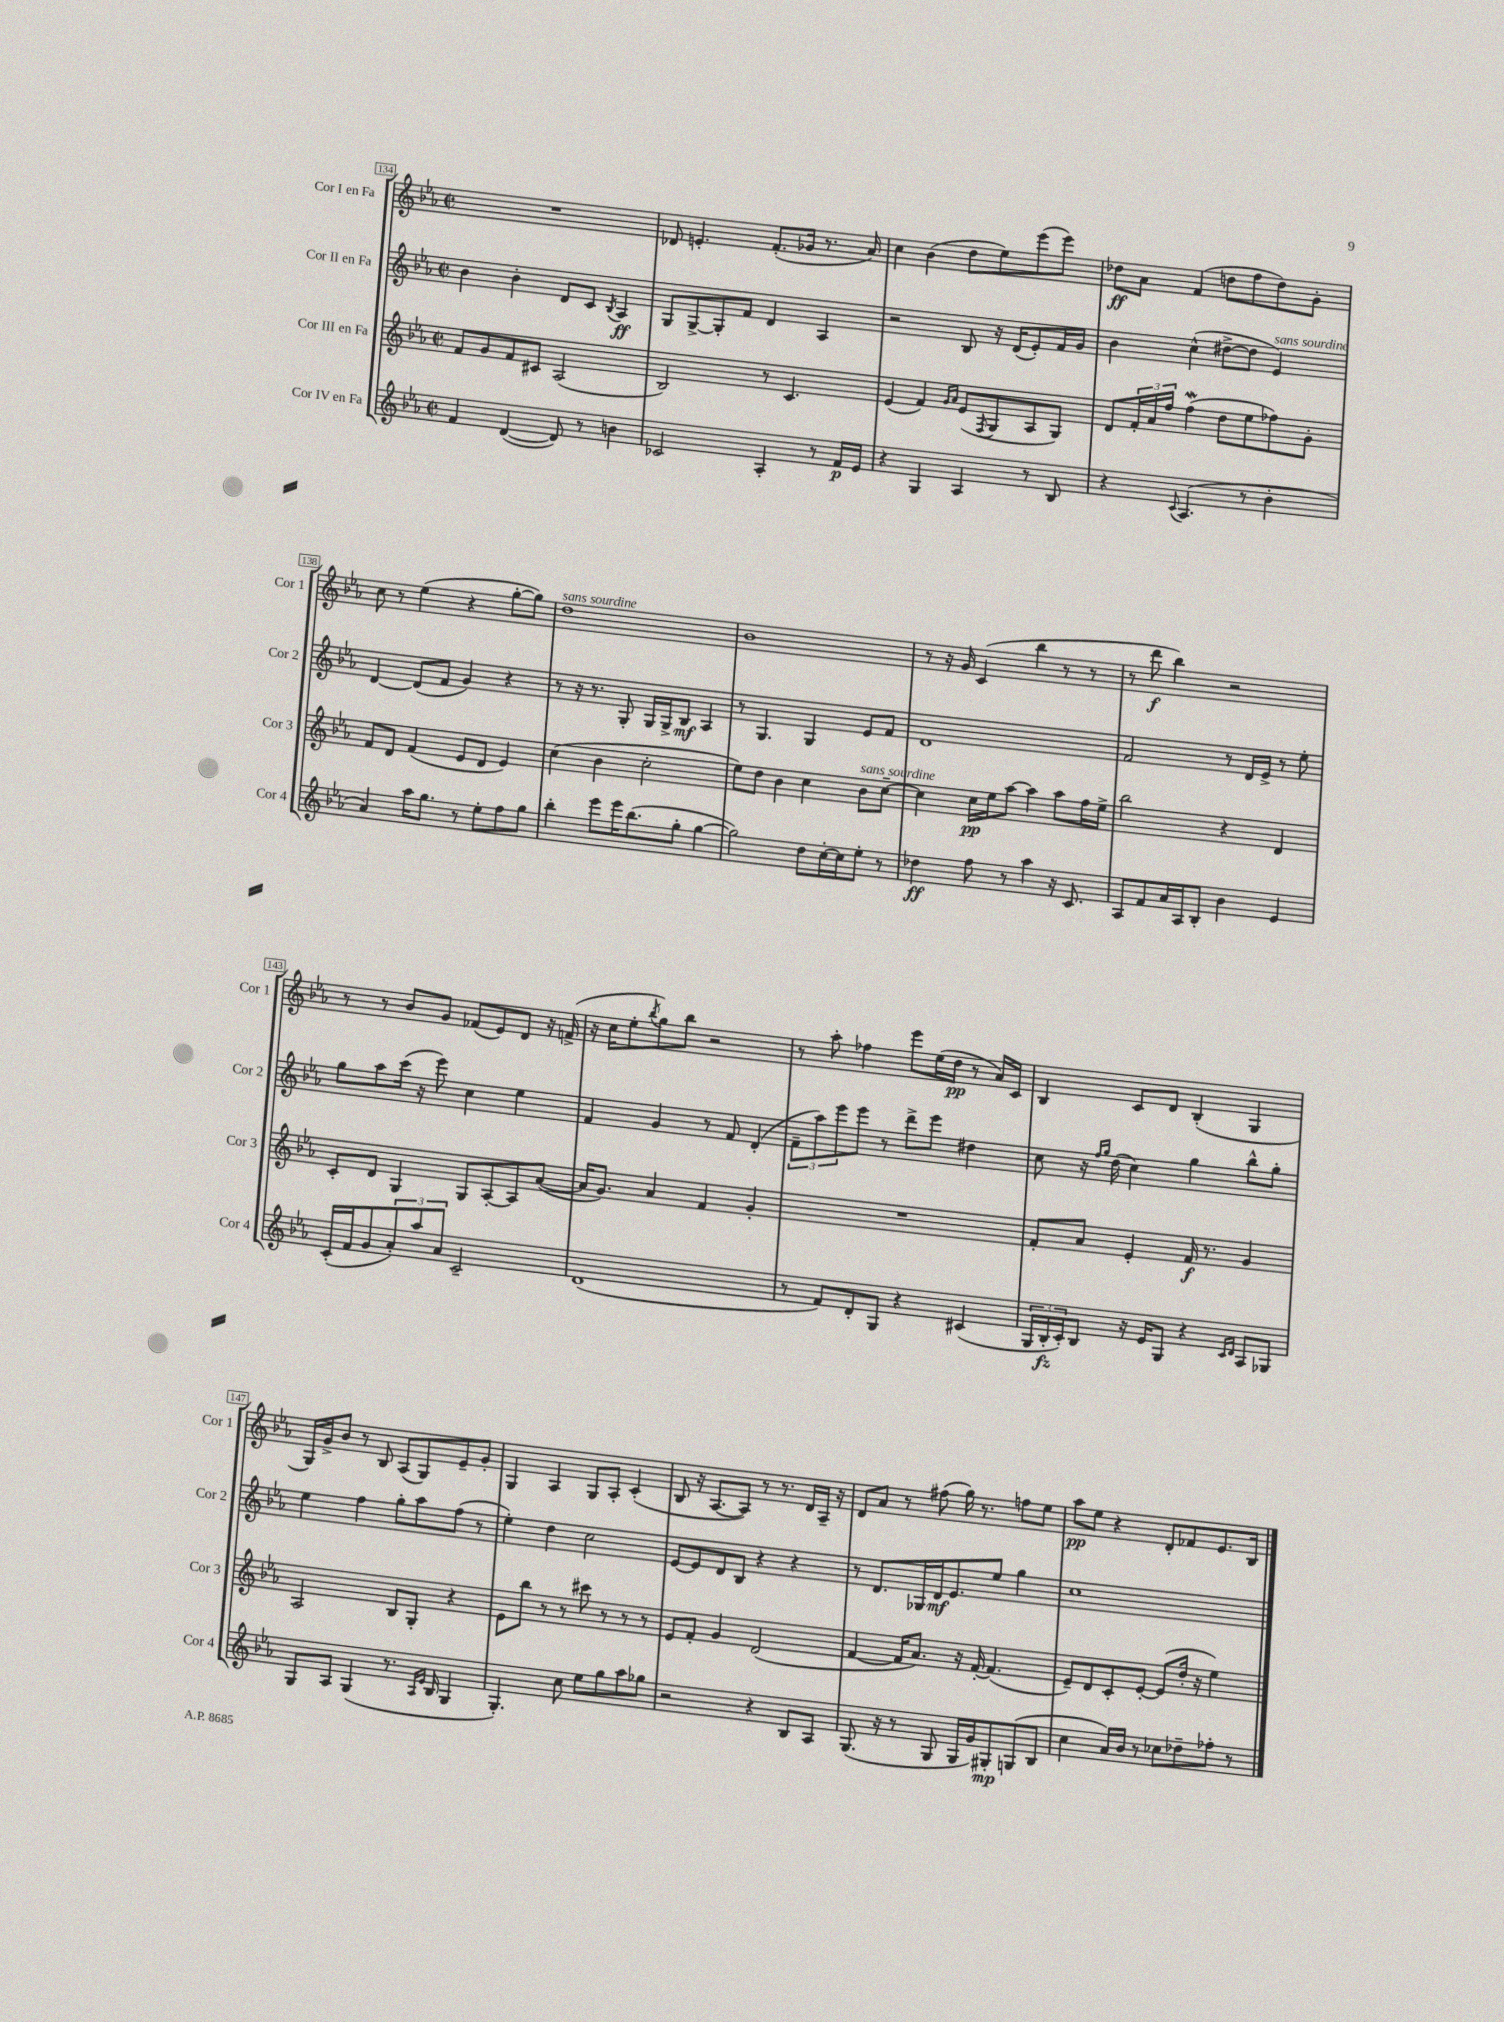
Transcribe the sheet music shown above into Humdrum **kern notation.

**kern	**kern	**kern	**kern
*staff4	*staff3	*staff2	*staff1
*clefG2	*clefG2	*clefG2	*clefG2
*k[b-e-a-]	*k[b-e-a-]	*k[b-e-a-]	*k[b-e-a-]
*M2/2	*M2/2	*M2/2	*M2/2
*met(c|)	*met(c|)	*met(c|)	*met(c|)
4f/	8f/L	4b-\	1r
.	8g/	.	.
([4d/	8f/	4b-'\	.
.	8c#/J	.	.
8d/])	(2A-/	8d/L	.
8r	.	8c/J	.
.	.	8qB-/	.
4b\	.	4A-/	.
=	=	=	=
2c-/	2B-/)	8G/L	8d-/
.	.	[8G^/	4.e'/
.	.	8G'/]	.
.	.	8f/J	.
4A-'/	8r	4d/	(8.f'/L
.	4.c/	.	.
.	.	.	16g-/Jk
8r	.	4A-/	8.r
16f/LL	.	.	.
16e-/JJ	.	.	16a-/)
=	=	=	=
4r	(4e-/	2r	4cc\
4G/	4f/)	.	(4b-\
.	16qqg/LL	.	.
.	16qqa-/JJ	.	.
4A-/	(8e-/L	8B-/	8dd\L
.	8qF/	.	.
.	8G/	16r	8ee-\)
.	.	(16d/LK	.
8r	8A-/	8e-'/)	(8eee-\
8B-/	8G/J)	16f/L	8eee-\J)
.	.	16g/JJ	.
=	=	=	=
4r	8d/L	4b-\	8dd-\L
.	24f'/L	.	8a-\J
.	24a-/	.	.
.	24ff/JJ	.	.
8qqc/	.	.	.
(4.A-/	(4ff\	(4cc^^\	(4f/
.	8dd\L	[8dd#^\L	8dd\L
8r	8ee-\	8dd#\]J	8ff\
4b-'\	8ff-\)	4e-/)	8dd\)
.	8g'\J	.	8g'\J
=	=	=	=
4a-/)	8f/L	[4d/	8cc\
.	8d/J	.	8r
16aa-\LK	(4f/	(8d/]L	(4ee-\
8.gg\J	.	.	.
.	.	8f/J	.
8r	8e-/L	4g/)	4r
8ee-'\L	8d/J	.	.
8ff\	4e-/)	4r	[8gg'\L
8gg\J	.	.	8gg\]J)
=	=	=	=
4bb-'\	(4cc\	8r	1dd
.	.	16r	.
.	.	8.r	.
8eee-\L	4b-\	.	.
16eee-\K	.	8G'/	.
(8.bb-\	.	.	.
.	2cc'\	16G/LL	.
.	.	16G^/J	.
8gg'\J	.	8B-/J	.
[4gg\	.	4A-/	.
=	=	=	=
2gg\])	8ee-\L)	8r	1b-
.	8dd\J	4.G/	.
.	4b-\	.	.
8dd\L	4cc\	4G/	.
[16cc'\L	.	.	.
16cc\]J	.	.	.
8ee-'\J	8b-\L	8e-/L	.
8r	[8cc~\J	8f/J	.
=	=	=	=
4dd-\	4cc\]	1d	8r
.	.	.	16r
.	.	.	16g/
8ff\	16cc\LL	.	(4c/
.	16ee-\J	.	.
8r	[8aa-\J	.	.
4aa-\	4aa-\]	.	4bb-\
16r	8aa-\L	.	8r
8.c/	.	.	.
.	16ff\L	.	8r
.	16ee-^\JJ	.	.
=	=	=	=
8A-/L	2bb-\	2f/	8r
8f/	.	.	8ddd\
16a-/L	.	.	4bb-\)
16A-/J	.	.	.
8B-'/J	.	.	.
4b-\	4r	8r	2r
.	.	16d/LL	.
.	.	16e-^/JJ	.
4e-/	4d/	8r	.
.	.	8ee-'\	.
=	=	=	=
(16c'/LL	8c'/L	8gg\L	8r
16f/J	.	.	.
8g/	8d/J	8aa-\	8r
12a-'/)	4G/	(16ccc\Jk	8b-/L
.	.	16r	.
12aa-/	.	.	.
.	.	8eee-\)	8g/J
12a-/J	.	.	.
2c~/	8G/L	4cc\	(8f-/L
.	[8A-'/	.	8e-/)
.	8A-/]	4ee-\	8d/J
.	([8a-/J	.	16r
.	.	.	(16f^/
=	=	=	=
(1d	16a-/]LK	4f/	16r
.	8.g/J)	.	16cc\LK
.	.	.	8ee-'\
.	.	.	8qbb-/
.	4a-/	4g/	8gg\)
.	.	.	8bb-\J
.	4f/	8r	2r
.	.	8f/	.
.	4g'/	(4d'/	.
=	=	=	=
8r	1r	12f~\L	8r
.	.	12aa-\)	.
8f/L)	.	.	8aa-'\
.	.	12eee-\	.
8d'/	.	8eee-\J	4ff-\
8G/J	.	8r	.
4r	.	8ddd^\L	8eee-\L
.	.	8eee-\J	(16ee-\L
.	.	.	16dd\JJ
(4c#/	.	4dd#\	8r
.	.	.	16a-/LL)
.	.	.	16c/JJ
=	=	=	=
24G/LL	8f'/L	8cc\	4B-/
24B-'/	.	.	.
24c'/J)	.	.	.
8B-/J	8a-/J	16r	.
.	.	16qqff/LL	.
.	.	16qqgg/JJ	.
.	.	(16dd\	.
16r	4e-'/	4cc\)	8c/L
16e-/LK	.	.	.
8G/J	.	.	8d/J
4r	16f/	4gg\	(4B-'/
.	8.r	.	.
16qqc/LL	.	.	.
16qqd/JJ	.	.	.
8A-/L	4g/	8bb-^^\L	4G/
8G-/J	.	8gg'\J	.
=	=	=	=
8G/L	2A-/	4ee-\	16G/LL)
.	.	.	16g^/J
8A-/J	.	.	8b-/J
(4G/	.	4ff\	8r
.	.	.	8B-/
8.r	8B-/L	8gg'\L	(8A-/L
.	8G'/J	8aa-\	8G/)
16qqA-/LL	.	.	.
16qqe-/JJ	.	.	.
16B-/	.	.	.
4G/	4r	(8ff\J	8e-~/
.	.	8r	8g'/J
=	=	=	=
4.G'/)	8e-\L	4ee-'\)	4G/
.	8bb-\J	.	.
.	8r	4dd\	4A-/
8cc\	8r	.	.
8ee-\L	8ccc#\	2cc\	8G/L
8gg\	8r	.	8A-'/J
8aa-\	8r	.	(4c'/
8gg-\J	8r	.	.
=	=	=	=
2r	8e-/L	[8e-/L	8B-/
.	8f'/J	8e-/]	16r
.	.	.	[8.A-/L
.	4g/	8d/	.
.	.	8B-/J	8A-/]J)
4r	(2d/	4r	8r
.	.	.	8.r
8B-/L	.	4r	.
.	.	.	16d/LL
8A-/J	.	.	16A-~/JJ
.	.	.	16r
=	=	=	=
(8.G/	[4f/	8r	8d/L
.	.	8.d/L	8a-/J
16r	.	.	.
8r	16f/]LK	.	8r
.	8.a-/J)	16G-/L	.
8G/	.	16d/J	(8ff#\
.	.	8.e-/	.
16G/LL	16r	.	16gg\)
16g/J)	[16f'/	.	8.r
8G#'/	(4.f/]	8ee-/J	.
(8G/	.	4gg\	8ff\L
8B-/J	.	.	8ee-\J
=	=	=	=
4cc\	8e-~/L)	1cc	8aa-\L
.	8d/	.	8ee-\J
16a-/LL)	8c'/	.	4r
16b-/JJ	.	.	.
8r	[8e-'/J	.	.
8cc-\L	(8e-/]L	.	8d'/L
8dd-~\	16dd'/Jk	.	8f-/
.	16r	.	.
8ff-'\J	4ee-\)	.	8.e-/
8r	.	.	.
.	.	.	16B-/Jk
==	==	==	==
*-	*-	*-	*-
